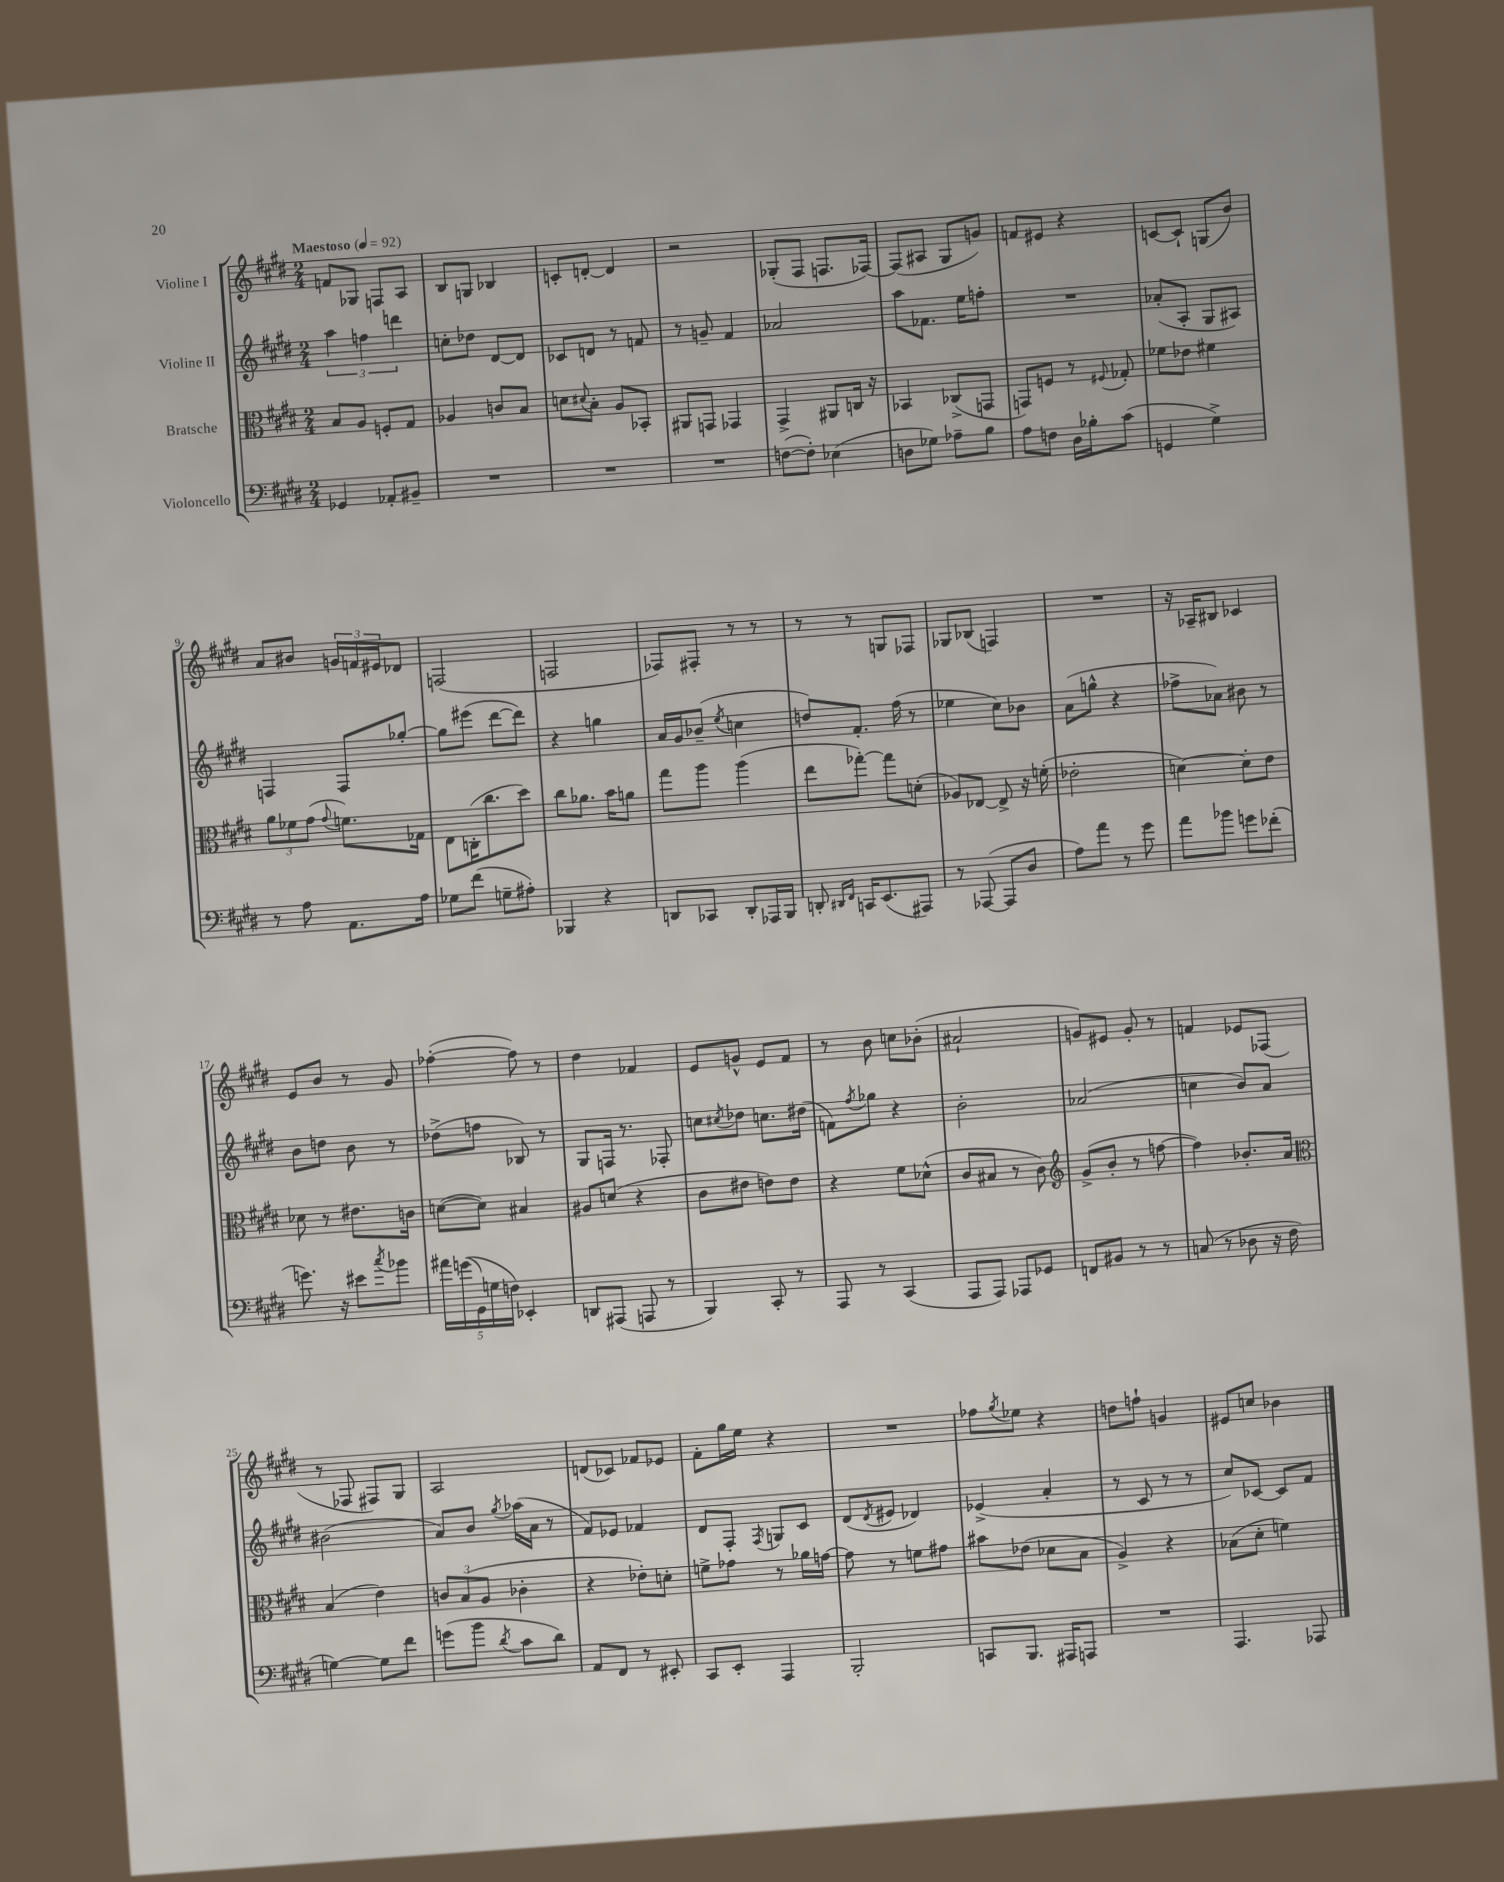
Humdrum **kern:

**kern	**kern	**kern	**kern
*staff4	*staff3	*staff2	*staff1
*clefF4	*clefC3	*clefG2	*clefG2
*k[f#c#g#d#]	*k[f#c#g#d#]	*k[f#c#g#d#]	*k[f#c#g#d#]
*M2/4	*M2/4	*M2/4	*M2/4
*MM92	*MM92	*MM92	*MM92
4GG-	8B	6aa	8f
.	8A	.	8G-
.	.	6ff	.
8AA-'	8F'	.	8F
.	.	6ddd	.
8BB#~	8G#	.	8A
=	=	=	=
2r	4A-	8cc'	8B
.	.	8dd-	8G
.	8c	[8d#	4B-
.	8B	8d#]	.
=	=	=	=
2r	8d	8c-	8c'
.	8qqd#	.	.
.	8B'	8d	[8d'
.	8A	8r	4d]
.	8BB-'	8f	.
=	=	=	=
2r	8AA#	8r	2r
.	8GG	8g~	.
.	4GG-	4f#	.
=	=	=	=
([8F	4GG#^	2a-	(8G-'
8F'])	.	.	8F#
(4E-	8AA#	.	8.F
.	16C	.	.
.	16r	.	[16F-)
=	=	=	=
8D	4BB-	8aa	(8F-]
8G-)	.	8.f-	8A#
8A-~	(8C-^	.	8G#
.	.	16ee	.
8B	8GG	8ff'	8g)
=	=	=	=
8A	8GG)	2r	8f
8F	8F	.	8e#
16D#	8r	.	4r
16B-'	.	.	.
.	8qqF#	.	.
(8c#	8G-'	.	.
=	=	=	=
4GG	8f-	(8a-'	[8c
.	8e-	8A'	8c`]
4G#^)	4f#	8G#	(8G
.	.	8A#)	8b)
=	=	=	=
8r	12a	4F	8a
.	12f-	.	.
8A	.	.	8b#
.	(12g#	.	.
.	8qqg#	.	.
8.AA	8.f)	8F	24g
.	.	.	24f
.	.	.	24e#
.	.	[8gg-'	8d-
16A	16G-	.	.
=	=	=	=
8G-	8E	8gg-]	(2F
(8f#	(16C'	(8eee#	.
.	8.cc#	.	.
8G~	.	[8ddd#	.
8A#')	8dd#)	8ddd#])	.
=	=	=	=
4BBB-	8cc#	4r	2F
.	8.a-	.	.
4r	.	4gg	.
.	16b	.	.
.	8a	.	.
=	=	=	=
8DD	8gg#	16a	8F-)
.	.	16g#	.
8CC-	8aa	(8b-~	8F#'
.	.	8qee	.
8DD'	(4aa	4cc	8r
16AAA-	.	.	8r
16BBB	.	.	.
=	=	=	=
8DD'	8ee	8dd)	8r
16qqDD#	.	.	.
16qqFF#	.	.	.
16CC	[8gg-')	8.f#'	8r
(8.EE	.	.	.
.	8gg-]	.	8G
.	.	(16ff#	.
8AAA#)	(8d'	8r	8F-
=	=	=	=
8r	8A-)	4ee-	8G-
([8AAA-	[8E-	.	(8B-
8AAA-]	8E-^]	8cc#)	4F)
8D#	16r	8b-	.
.	(16f'	.	.
=	=	=	=
8A)	2e-'	(8a	2r
8a	.	8gg^^	.
8r	.	4r	.
8g#	.	.	.
=	=	=	=
8a	[4d)	8ff-^	16r
.	.	.	16A-~
8b-	.	8a-)	8B#
8g	8d']	8b#	4c-
(8f-'	8e	8r	.
=	=	=	=
8.g)	8d-	8b	8e
.	8r	8dd	8b
16r	.	.	.
8e#	8.e#	8b	8r
8qcc#	.	.	.
8b-	.	8r	8g#
.	16c	.	.
=	=	=	=
20a#	([8d	(8dd-^	([4ff-'
&((20g	.	.	.
20GG#)	.	.	.
.	8d])	8ff	.
20G	.	.	.
20F&)	.	.	.
4EE-'	4B#	8B-)	8ff-])
.	.	8r	8r
=	=	=	=
8DD	8A#	8G#	4dd#
(8AAA#	(8d	16F	.
.	.	8.r	.
8AAA	4r	.	4f-
8r	.	8F-'	.
=	=	=	=
4BBB)	8c#	8cc	8e
.	.	8qcc#	.
.	8e#	8dd-	8g^^
8CC#'	8e)	8.cc	8e
8r	8e	.	8f#
.	.	(16dd#	.
=	=	=	=
8AAA	4r	8f)	8r
.	.	8qff#	.
8r	.	8gg-	8b
(4CC#	8f#	4r	8cc
.	(8d-^^	.	(8b-'
=	=	=	=
8AAA	8c#	2b'	2a#`
8AAA)	8B#	.	.
8AAA-	8r	.	.
8GG-	8c#)	.	.
=	=	=	=
*	*clefG2	*	*
8FF	(8g#^	(2a-	8g)
8BB#	8b'	.	8e#
8r	8r	.	8g'
8r	[8ff	.	8r
=	=	=	=
(8C	4ff])	4cc	4f
8r	.	.	.
8D-	8.b-'	8b)	8e-
16r	.	8a	(8F-
16F#	16a	.	.
=	=	=	=
*	*clefC3	*	*
[4G)	(4B	(2b#	8r
.	.	.	8F-
8G]	4e)	.	8F#)
8f#	.	.	8G#
=	=	=	=
(8g	12c	8a)	2A
.	(12B	.	.
8b	.	8b	.
.	12A	.	.
8qd#	.	8qgg#	.
8c#	4c-'	(16aa-	.
.	.	16a	.
8d#)	.	8r	.
=	=	=	=
8AA	4r	8f#)	(8d
8FF#	.	8e-	8c-)
8r	8e-')	4f-	8f-
8EE#'	8d'	.	8e-
=	=	=	=
8CC#	8f^	8d#	8f#'
8EE'	8g-	8F#'	16gg#
.	.	.	16ee
.	.	8qF#	.
4AAA	8r	8G	4r
.	16a-	8c#	.
.	[16g	.	.
=	=	=	=
2BBB'	8g]	(8d#	2r
.	.	8qd#	.
.	8r	8e#	.
.	8f	4d-)	.
.	8g#	.	.
=	=	=	=
8CC	8b#	(4e-^	8ff-
.	.	.	8qgg#
8.BBB	(8e-	.	8ee-
.	8d-	4a'	4r
16AAA#	.	.	.
8AAA	8B	.	.
=	=	=	=
2r	4A^)	8r	8dd
.	.	8c#	8ff`
.	4r	8r	4g
.	.	8r	.
=	=	=	=
4.AAA	(8B-	8cc#)	8e#
.	8d#'	[8c-	8cc
.	4f)	8c-]	4b-
8AAA-	.	8f#	.
==	==	==	==
*-	*-	*-	*-
